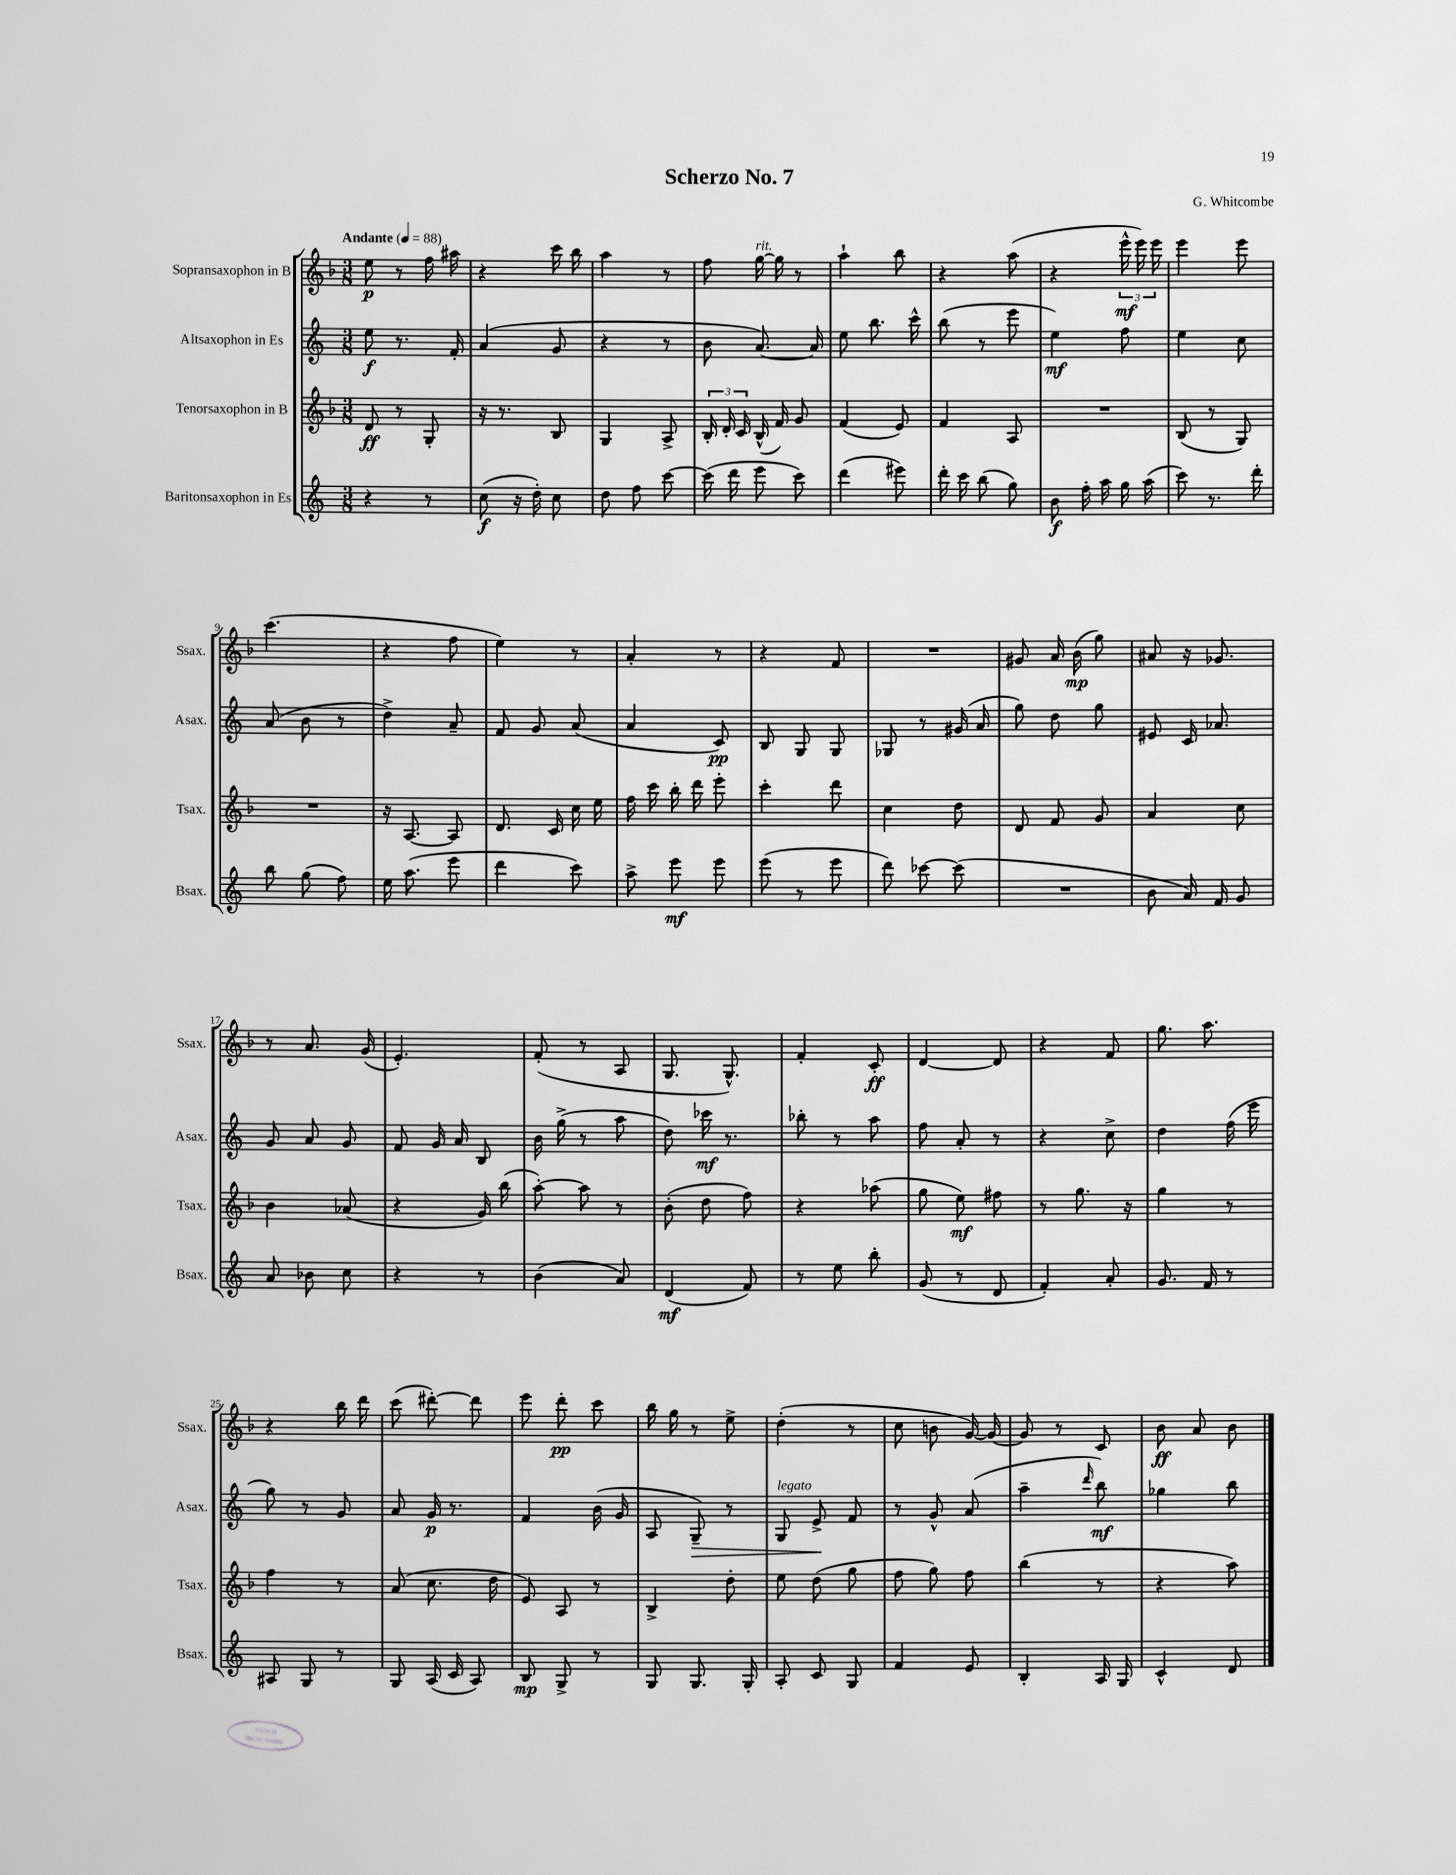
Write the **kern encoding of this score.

**kern	**dynam	**kern	**dynam	**kern	**dynam	**kern	**dynam
*part4	*part4	*part3	*part3	*part2	*part2	*part1	*part1
*staff4	*staff4	*staff3	*staff3	*staff2	*staff2	*staff1	*staff1
*I"Baritonsaxophon in Es	*	*I"Tenorsaxophon in B	*	*I"Altsaxophon in Es	*	*I"Sopransaxophon in B	*
*I'Bsax.	*	*I'Tsax.	*	*I'Asax.	*	*I'Ssax.	*
*clefG2	*	*clefG2	*	*clefG2	*	*clefG2	*
*k[]	*	*k[b-]	*	*k[]	*	*k[b-]	*
*M3/8	*	*M3/8	*	*M3/8	*	*M3/8	*
*MM88	*	*MM88	*	*MM88	*	*MM88	*
=1	=1	=1	=1	=1	=1	=1	=1
!	!	!	!	!	!	!LO:TX:a:B:t=Andante	!
4r	.	8d/	ff	8ee\	f	8ee\	p
.	.	8r	.	8.r	.	8r	.
8r	.	8G'/	.	.	.	16ff\	.
.	.	.	.	16f'/	.	16aa#X\	.
=2	=2	=2	=2	=2	=2	=2	=2
(8cc\	f	16r	.	(4a/	.	4r	.
.	.	8.r	.	.	.	.	.
16r	.	.	.	.	.	.	.
16dd'\)	.	.	.	.	.	.	.
8cc\	.	8B-/	.	8g/	.	16ccc\	.
.	.	.	.	.	.	16bb-\	.
=3	=3	=3	=3	=3	=3	=3	=3
8dd\	.	4G/	.	4r	.	4aa\	.
8ff\	.	.	.	.	.	.	.
[8ccc\	.	8A^/	.	8r	.	8r	.
=4	=4	=4	=4	=4	=4	=4	=4
(16ccc\]	.	24B-'/	.	8b\	.	8ff\	.
.	.	24d'/	.	.	.	.	.
16ddd\	.	.	.	.	.	.	.
.	.	24c/	.	.	.	.	.
!	!	!	!	!	!	!LO:TX:a:i:t=rit.	!
8eee\	.	(16B-^^/	.	[8.a/)	.	[16gg\	.
.	.	16f/)	.	.	.	16gg\]	.
8ccc\)	.	8g/	.	.	.	8r	.
.	.	.	.	16a/]	.	.	.
=5	=5	=5	=5	=5	=5	=5	=5
(4ddd\	.	(4f/	.	8ee\	.	4aa`\	.
.	.	.	.	8.bb\	.	.	.
8eee#X\)	.	8e/)	.	.	.	8bb-\	.
.	.	.	.	16ccc^^\	.	.	.
=6	=6	=6	=6	=6	=6	=6	=6
16ddd'\	.	4f/	.	(8bb\	.	4r	.
16ccc\	.	.	.	.	.	.	.
(8bb\	.	.	.	8r	.	.	.
8gg\)	.	8A/	.	8eee\	.	(8aa\	.
=7	=7	=7	=7	=7	=7	=7	=7
8b\	f	4.r	.	4ee\)	mf	4r	.
16ff'\	.	.	.	.	.	.	.
16aa\	.	.	.	.	.	.	.
16gg\	.	.	.	8ff\	.	24eee^^\	mf
.	.	.	.	.	.	24eee\)	.
(16aa\	.	.	.	.	.	.	.
.	.	.	.	.	.	24eee\	.
=8	=8	=8	=8	=8	=8	=8	=8
8ccc\)	.	(8B-/	.	4ee\	.	4eee\	.
8.r	.	8r	.	.	.	.	.
.	.	8G/)	.	8cc\	.	8eee\	.
16ddd'\	.	.	.	.	.	.	.
!!LO:LB:g=z
=9	=9	=9	=9	=9	=9	=9	=9
8bb\	.	4.r	.	(8a/	.	(4.ccc\	.
(8gg\	.	.	.	8b\	.	.	.
8ff\)	.	.	.	8r	.	.	.
=10	=10	=10	=10	=10	=10	=10	=10
16ee\	.	16r	.	4dd^\)	.	4r	.
(8.aa\	.	[8.A/	.	.	.	.	.
8eee\	.	8A/]	.	8a~/	.	8ff\	.
=11	=11	=11	=11	=11	=11	=11	=11
4ddd\	.	8.d/	.	8f/	.	4ee\)	.
.	.	.	.	8g/	.	.	.
.	.	16c/	.	.	.	.	.
8ccc\)	.	16cc\	.	(8a/	.	8r	.
.	.	16ee\	.	.	.	.	.
=12	=12	=12	=12	=12	=12	=12	=12
8aa^\	.	16ff\	.	4a/	.	4a'/	.
.	.	16ccc\	.	.	.	.	.
8eee\	mf	16bb-'\	.	.	.	.	.
.	.	16ddd\	.	.	.	.	.
8eee\	.	8eee'\	.	8c/)	pp	8r	.
=13	=13	=13	=13	=13	=13	=13	=13
(8eee\	.	4ccc'\	.	8B/	.	4r	.
8r	.	.	.	8G/	.	.	.
8eee\	.	8ddd\	.	8G/	.	8f/	.
=14	=14	=14	=14	=14	=14	=14	=14
8ddd\)	.	4cc\	.	8G-X/	.	4.r	.
[8ccc-X\	.	.	.	8r	.	.	.
(8ccc-\]	.	8dd\	.	(16g#X/	.	.	.
.	.	.	.	16a/	.	.	.
=15	=15	=15	=15	=15	=15	=15	=15
4.r	.	8d/	.	8gg\)	.	8g#X/	.
.	.	8f/	.	8dd\	.	16a/	.
.	.	.	.	.	.	(16b-\	mp
.	.	8g/	.	8gg\	.	8gg\)	.
=16	=16	=16	=16	=16	=16	=16	=16
8b\	.	4a/	.	8e#X/	.	8a#X/	.
16a/)	.	.	.	16c/	.	16r	.
16f/	.	.	.	8.a-X/	.	8.g-X/	.
8g/	.	8cc\	.	.	.	.	.
!!LO:LB:g=z
=17	=17	=17	=17	=17	=17	=17	=17
8a/	.	4b-\	.	8g/	.	8r	.
8b-X\	.	.	.	8a/	.	8.a/	.
8cc\	.	(8a-X/	.	8g/	.	.	.
.	.	.	.	.	.	(16g/	.
=18	=18	=18	=18	=18	=18	=18	=18
4r	.	4r	.	8f/	.	4.e'/)	.
.	.	.	.	16g/	.	.	.
.	.	.	.	16a/	.	.	.
8r	.	16g/)	.	8B/	.	.	.
.	.	(16bb-\	.	.	.	.	.
=19	=19	=19	=19	=19	=19	=19	=19
(4b\	.	[8aa'\)	.	16b\	.	(8f'/	.
.	.	.	.	(16gg^\	.	.	.
.	.	8aa\]	.	8r	.	8r	.
8a/)	.	8r	.	8aa\	.	8A/	.
=20	=20	=20	=20	=20	=20	=20	=20
(4d/	mf	(8b-'\	.	8dd\)	.	8.G/	.
.	.	8dd\	.	16ccc-X\	mf	.	.
.	.	.	.	8.r	.	8.G^^/)	.
8f/)	.	8ff\)	.	.	.	.	.
=21	=21	=21	=21	=21	=21	=21	=21
8r	.	4r	.	8bb-X'\	.	4f'/	.
8ee\	.	.	.	8r	.	.	.
8bb'\	.	(8aa-X\	.	8aa\	.	8c'/	ff
=22	=22	=22	=22	=22	=22	=22	=22
(8g/	.	8gg\	.	8ff\	.	[4d/	.
8r	.	8ee\)	mf	8a'/	.	.	.
8d/	.	8ff#X\	.	8r	.	8d/]	.
=23	=23	=23	=23	=23	=23	=23	=23
4f'/)	.	8r	.	4r	.	4r	.
.	.	8.gg\	.	.	.	.	.
8a'/	.	.	.	8cc^\	.	8f/	.
.	.	16r	.	.	.	.	.
=24	=24	=24	=24	=24	=24	=24	=24
8.g/	.	4gg\	.	4dd\	.	8.gg\	.
16f/	.	.	.	.	.	8.aa\	.
8r	.	8r	.	(16ff\	.	.	.
.	.	.	.	16eee\	.	.	.
!!LO:LB:g=z
=25	=25	=25	=25	=25	=25	=25	=25
8A#X/	.	4ff\	.	8gg\)	.	4r	.
8G/	.	.	.	8r	.	.	.
8r	.	8r	.	8g/	.	16bb-\	.
.	.	.	.	.	.	16ddd\	.
=26	=26	=26	=26	=26	=26	=26	=26
8G/	.	(8a/	.	8a/	.	(8ccc\	.
(16A/	.	8.cc\	.	16g/	p	[8ddd#X'\)	.
16c/	.	.	.	8.r	.	.	.
8A/)	.	.	.	.	.	8ddd#\]	.
.	.	16dd\	.	.	.	.	.
=27	=27	=27	=27	=27	=27	=27	=27
8B/	mp	8e/)	.	4f/	.	8eee\	.
8G^/	.	8A/	.	.	.	8ddd'\	pp
8r	.	8r	.	(16b\	.	8ccc\	.
.	.	.	.	16g/	.	.	.
=28	=28	=28	=28	=28	=28	=28	=28
8G/	.	4B-^/	.	8A/	.	16bb-\	.
.	.	.	.	.	.	16gg\	.
!	!	!	!	!	!LO:HP:b	!	!
8.G/	.	.	.	8G~/)	>	8r	.
.	.	8dd'\	.	8r	.	8ee^\	.
16G'/	.	.	.	.	.	.	.
=29	=29	=29	=29	=29	=29	=29	=29
!	!	!	!	!LO:TX:a:i:t=legato	!	!	!
8A'/	.	8ee\	.	8G/	.	(4dd'\	.
8c/	.	(8dd\	.	8e^/	.	.	.
8G/	.	8gg\	.	8f/	]	8r	.
=30	=30	=30	=30	=30	=30	=30	=30
4f/	.	8ff\	.	8r	.	8cc\	.
.	.	8gg\)	.	8g^^/	.	8bn\	.
8e/	.	8ff\	.	(8a/	.	[16g/)	.
.	.	.	.	.	.	16g/_	.
=31	=31	=31	=31	=31	=31	=31	=31
4B'/	.	(4bb-\	.	4aa~\	.	8g/]	.
.	.	.	.	.	.	8r	.
.	.	.	.	16qqddd/	.	.	.
16A/	.	8r	.	8bb\)	mf	8c/	.
16G/	.	.	.	.	.	.	.
=32	=32	=32	=32	=32	=32	=32	=32
4c^^/	.	4r	.	4gg-X\	.	8b-\	ff
.	.	.	.	.	.	8a/	.
8d/	.	8aa\)	.	8bb\	.	8b-\	.
==	==	==	==	==	==	==	==
*-	*-	*-	*-	*-	*-	*-	*-
